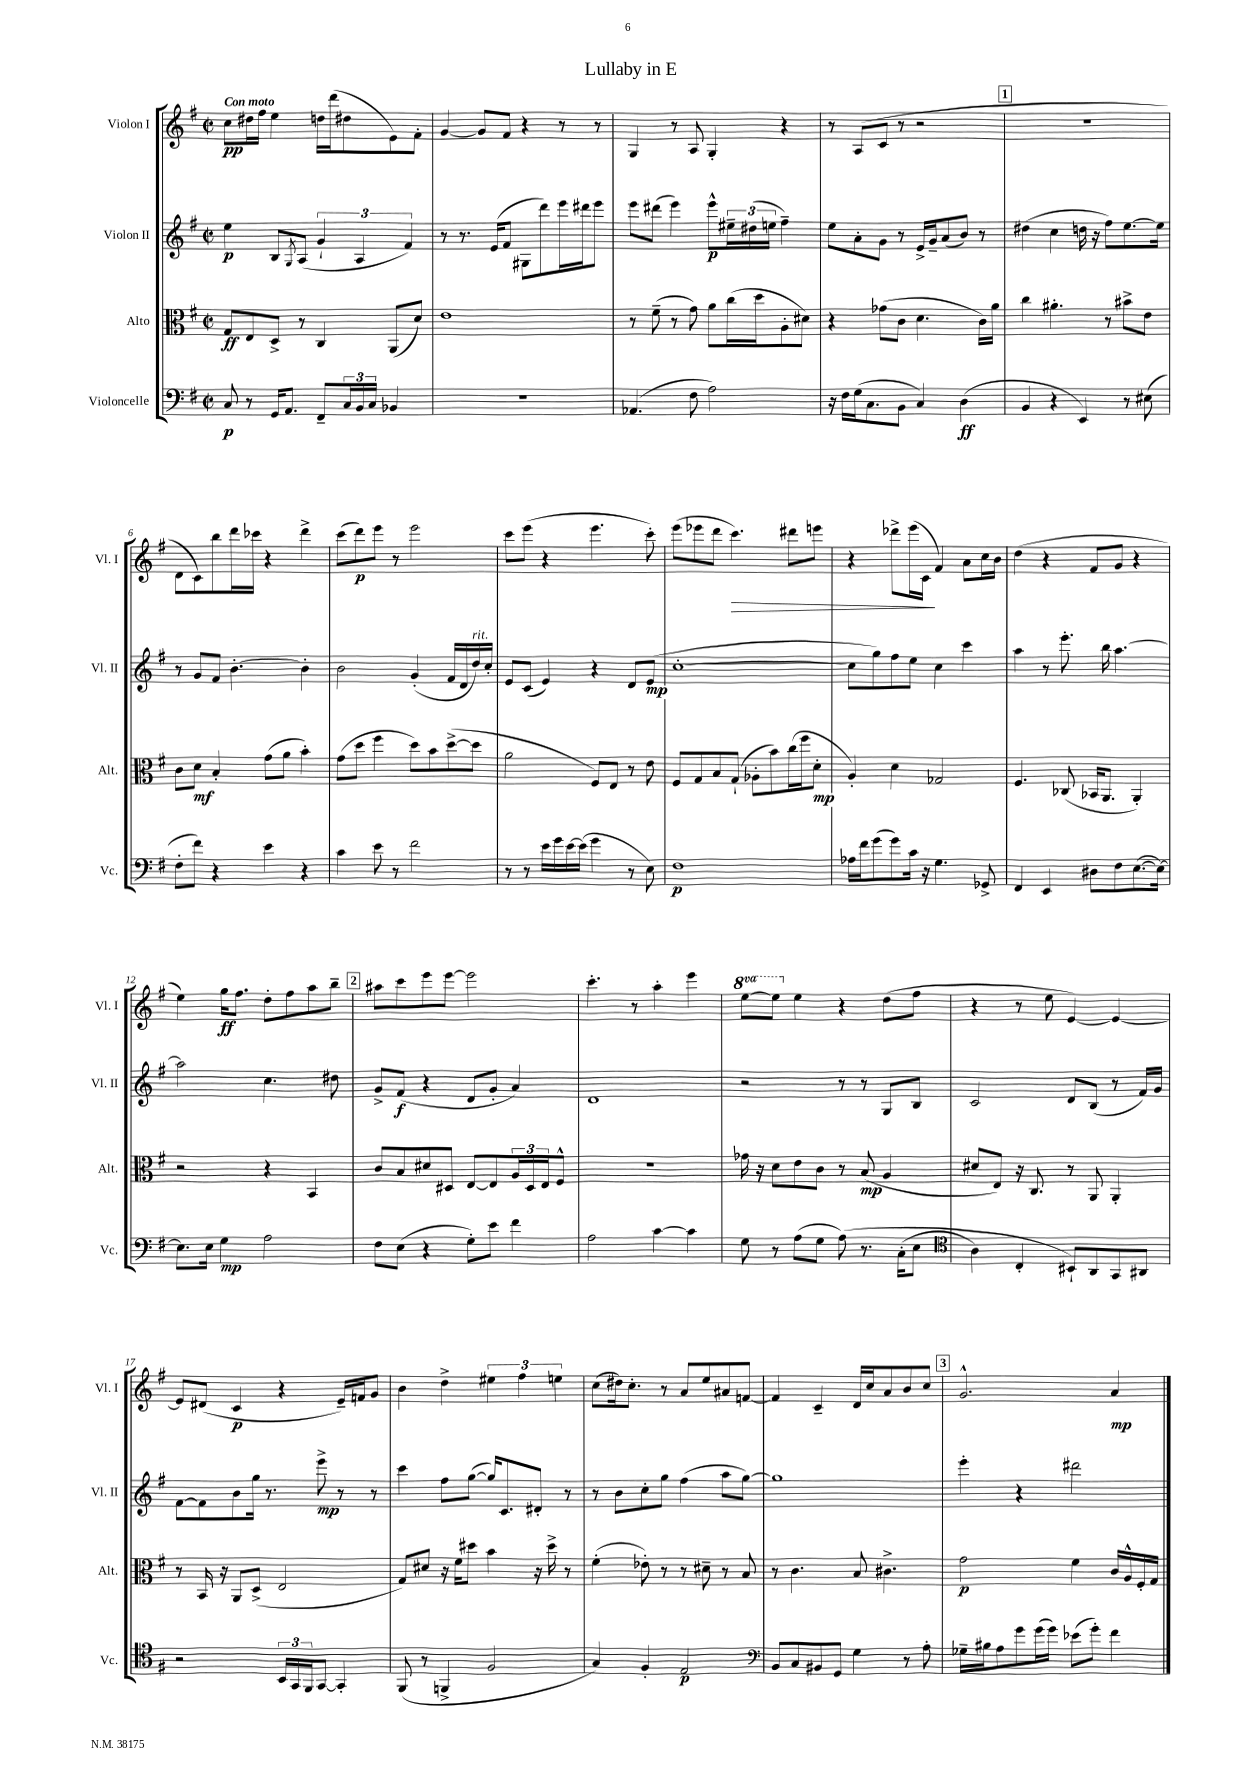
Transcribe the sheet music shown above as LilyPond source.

\header { title = "Lullaby in E" }
<<
\new StaffGroup <<
\new Staff = "s0" \with { instrumentName = "Violon I" shortInstrumentName = "Vl. I" } {
    \clef treble \key g \major \defaultTimeSignature \time 2/2 \set Staff.ottavationMarkups = #ottavation-simple-ordinals \tempo "Con moto"
    c''8\pp dis''16 fis''16 e''4 d''16 d'''16( dis''8 e'8) fis'8-. |
    g'4~ g'8 fis'8 r4 r8 r8 |
    g4 r8 a8 g4-. r4 |
    r8 a8( c'8 r8 r2 |
    \mark \markup { \box "1" } R1 |
    d'8 c'8) b''8 d'''16 ces'''16 r4 d'''4-> |
    c'''8( d'''8\p) e'''8 r8 e'''2 |
    c'''8 e'''8( r4 e'''4. c'''8-.) |
    e'''8( ees'''8 d'''8 c'''4.\>) dis'''8 e'''8 |
    r4 des'''8-> e'''16( c'16\! fis'4) a'8 c''16 b'16 |
    d''4( r4 fis'8 g'8 r4 |
    e''4) g''16\ff fis''8. d''8-. fis''8 a''8 b''8-- |
    \mark \markup { \box "2" } ais''8 c'''8 e'''8 e'''8~ e'''2 |
    c'''4.-. r8 a''4-. e'''4 |
    \ottava #1 e'''8~ e'''8 \ottava #0 e''4 r4 d''8( fis''8 |
    r4 r8 e''8 e'4~) e'4~ |
    e'8 dis'8( c'4\p r4 e'16--) f'16 g'8 |
    b'4 d''4-> \tuplet 3/2 { eis''4 fis''4 e''4 } |
    c''8( dis''16) c''8.-. r8 a'8 e''8 ais'8 f'8~ |
    f'4 c'4-- d'16 c''16 a'8 b'8 c''8 |
    \mark \markup { \box "3" } g'2.-^ a'4\mp \bar "|." |
}
\new Staff = "s1" \with { instrumentName = "Violon II" shortInstrumentName = "Vl. II" } {
    \clef treble \key g \major \defaultTimeSignature \time 2/2
    e''4\p b8 \acciaccatura { g8 } a8( \tuplet 3/2 { g'4-! a4 fis'4) } |
    r8 r8. e'16( fis'8 gis8 d'''8) e'''16 dis'''16 e'''8 |
    e'''8 dis'''8( e'''4) e'''8-^\p \tuplet 3/2 { eis''16-- dis''16( e''16 } fis''4--) |
    e''8 a'8-. g'8 r8 e'16-> g'16-- a'8( b'8) r8 |
    \mark \markup { \box "1" } dis''4( c''4 d''16 r16 fis''8) e''8.~ e''16 |
    r8 g'8 fis'8 b'4.~-. b'4-. |
    b'2 g'4-.( fis'16 d'16 d''16^\markup { \italic "rit." }) c''16-. |
    e'8 c'8( e'4) r4 d'8 e'8\mp( |
    c''1~-. |
    c''8 g''8) fis''8 e''8 c''4 c'''4 |
    a''4 r8 e'''8.-. b''16 a''4.~ |
    a''2 c''4. dis''8 |
    \mark \markup { \box "2" } g'8-> fis'8\f( r4 d'8 g'8-. a'4) |
    d'1 |
    r2 r8 r8 g8 b8 |
    c'2 d'8 b8( r8 fis'16) g'16 |
    fis'8~ fis'8 b'8 g''16 r8. e'''8->\mp r8 r8 |
    c'''4 fis''8 g''8~( g''16) c'8. dis'8-. r8 |
    r8 b'8 c''8-. g''8 fis''4( a''8 g''8~) |
    g''1 |
    \mark \markup { \box "3" } e'''4-. r4 dis'''2 \bar "|." |
}
\new Staff = "s2" \with { instrumentName = "Alto" shortInstrumentName = "Alt." } {
    \clef alto \key g \major \defaultTimeSignature \time 2/2
    g8\ff e8 d8-> r8 c4 a,8( d'8) |
    e'1 |
    r8 fis'8--( r8 g'8) a'8 c''16( d''16 a8-. dis'8) |
    r4 ges'8( c'8 d'4. c'16) a'16 |
    \mark \markup { \box "1" } c''4 ais'4.-. r8 bis'8-> e'8 |
    c'8 d'8\mf b4-. g'8( a'8 b'4-.) |
    g'8( d''8 fis''4 d''8) b'8 d''8~->( d''8 |
    a'2 fis8) e8 r8 e'8 |
    fis8 g8 b8 g8-!( aes8-. b'8) c''16( fis''16 d'8-.\mp |
    a4-.) d'4 ges2 |
    fis4. ces8( bes,16 a,8. a,4-.) |
    r2 r4 b,4 |
    \mark \markup { \box "2" } c'8 b8 dis'8 dis8 e8~ e8 \tuplet 3/2 { a16 dis16 e16 } fis8-^ |
    R1 |
    ges'16 r16 d'8 e'8 c'8 r8 b8\mp( a4 |
    dis'8 e8) r16 c8. r8 a,8 a,4-. |
    r8 b,16 r16 a,8 d8->( e2 |
    g8) dis'8 r16 fis'16 dis''8 b'4 r16 dis''16-> r8 |
    fis'4-.( ees'8-.) r8 r8 dis'8-- r8 b8 |
    r8 c'4. b8 cis'4.-> |
    \mark \markup { \box "3" } g'2\p fis'4 c'16 a16-^ fis16-. g16 \bar "|." |
}
\new Staff = "s3" \with { instrumentName = "Violoncelle" shortInstrumentName = "Vc." } {
    \clef bass \key g \major \defaultTimeSignature \time 2/2
    c8\p r8 g,16 a,8. fis,8-- \tuplet 3/2 { c16 b,16 c16 } bes,4 |
    R1 |
    aes,4.( fis8 a2) |
    r16 fis16 g16( c8. b,8 c4) d4\ff( |
    \mark \markup { \box "1" } b,4 r4 e,4) r8 eis8( |
    fis8-. fis'8) r4 e'4 r4 |
    c'4 e'8 r8 fis'2 |
    r8 r8 e'16 g'16 e'16~ e'16( g'4 r8 e8) |
    fis1\p |
    aes16 fis'16 g'8( g'8) c'16 r16 g4. ges,8-> |
    fis,4 e,4 dis8 fis8 e8.~( e16~) |
    e8. e16 g4\mp a2 |
    \mark \markup { \box "2" } fis8 e8( r4 g8-.) e'8 fis'4 |
    a2 c'4~ c'4 |
    g8 r8 a8( g8 a8)\( r8. c16-.( e8 |
    \clef tenor a4) c4-. bis,8-!\) a,8 g,8 ais,8 |
    r2 \tuplet 3/2 { b,16 g,16 fis,16 } g,8~ g,4-. |
    fis,8( r8 f,4-> fis2 |
    g4) fis4-. e2\p |
    \clef bass b,8 c8 bis,8 g,8 g4 r8 a8-. |
    \mark \markup { \box "3" } ges16-- bis16 a8 g'8 g'16( g'16) ees'8( g'8-.) fis'4 \bar "|." |
}
>>
>>
